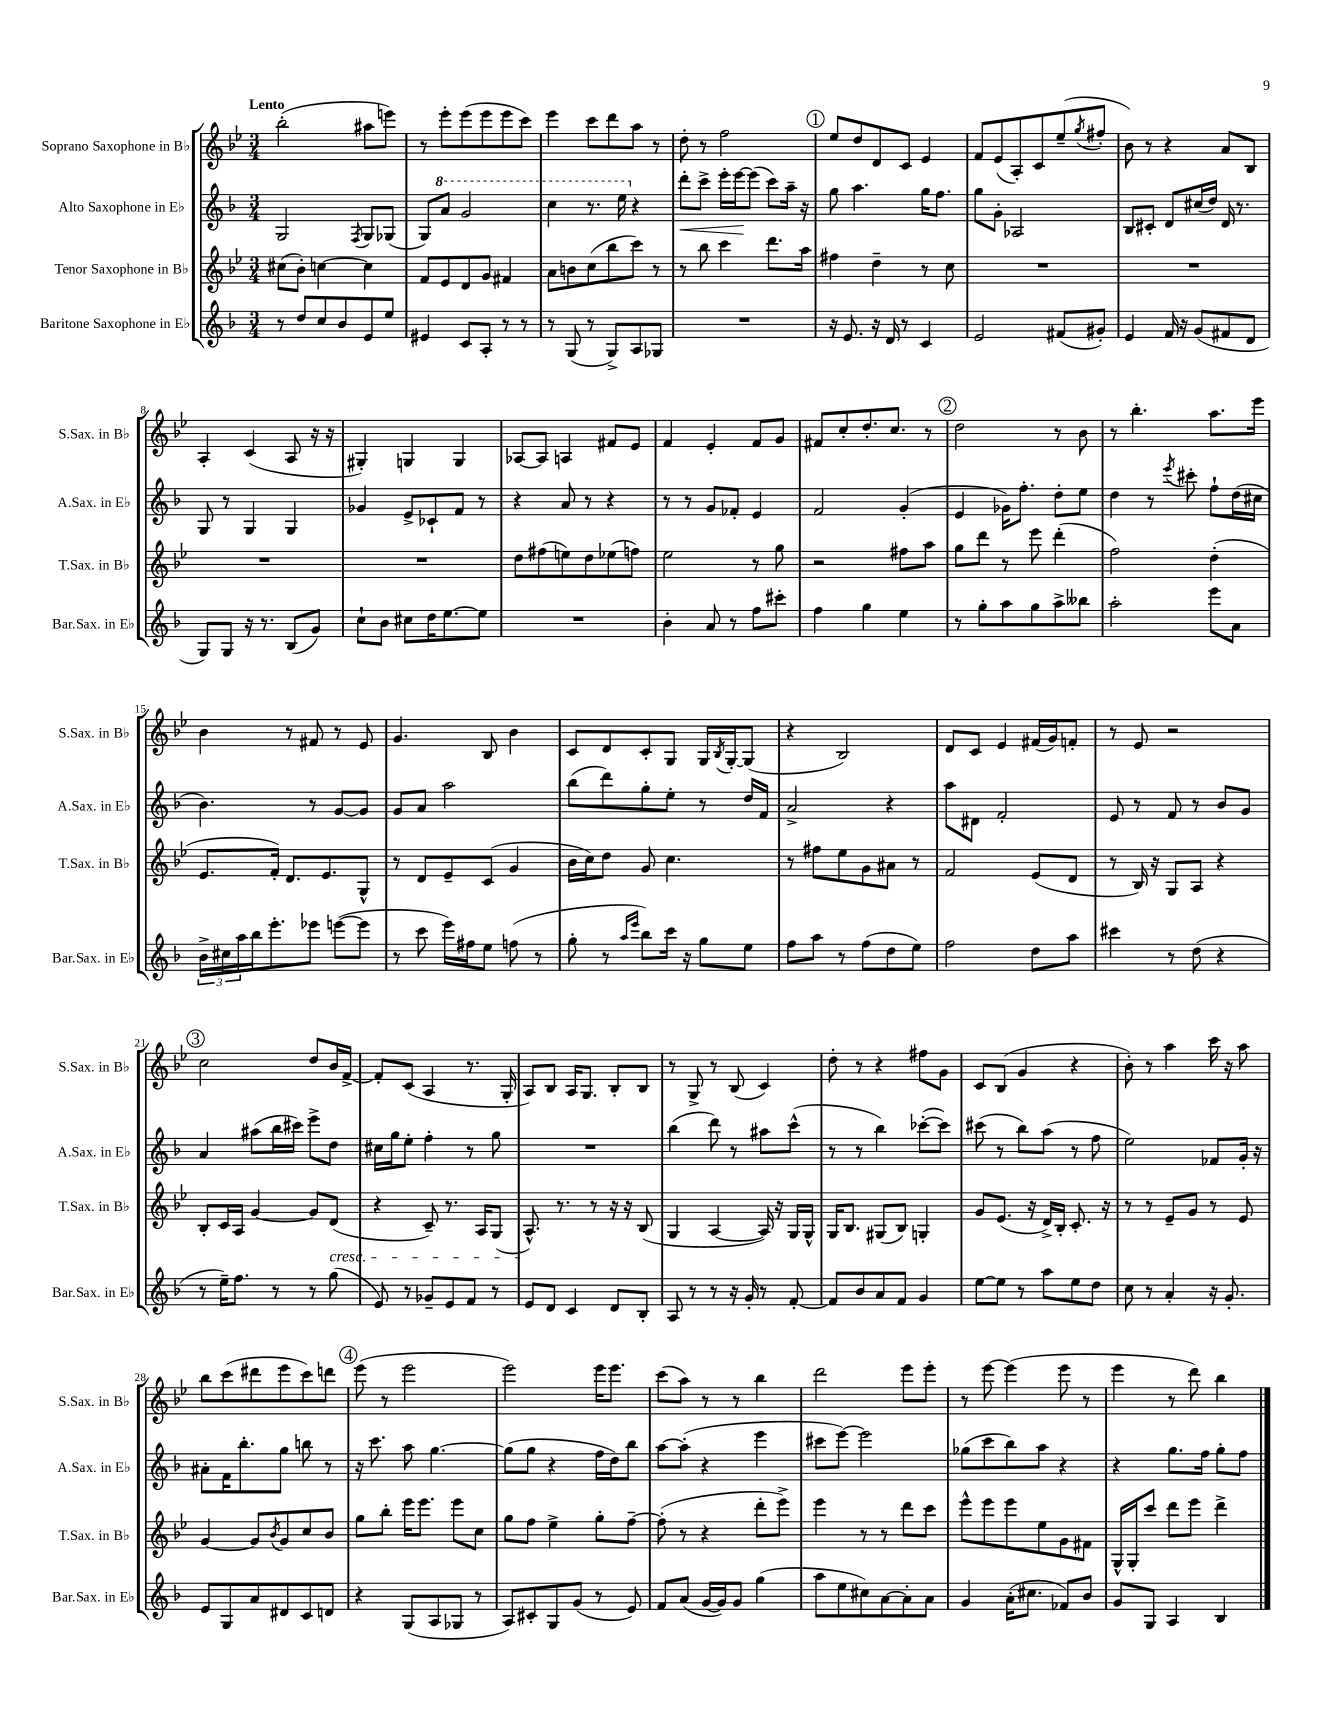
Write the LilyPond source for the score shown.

<<
\new StaffGroup <<
\new Staff = "s0" \with { instrumentName = "Soprano Saxophone in Bb" shortInstrumentName = "S.Sax. in Bb" } {
    \clef treble \key bes \major \numericTimeSignature \time 3/4 \tempo "Lento"
    bes''2-.( ais''8 e'''8) |
    r8 ees'''8-. ees'''8( ees'''8 ees'''8 c'''8) |
    ees'''4 c'''8 d'''8 a''8 r8 |
    d''8-. r8 f''2 |
    \mark \markup { \circle "1" } ees''8 d''8 d'8 c'8 ees'4 |
    f'8 ees'8( a8-.) c'8 ees''8--( \acciaccatura { g''8 } fis''8-. |
    bes'8) r8 r4 a'8 bes8 |
    a4-. c'4( a8 r16 r16 |
    gis4-.) g4 g4 |
    aes8~ aes8 a4 fis'8 ees'8 |
    f'4 ees'4-. f'8 g'8 |
    fis'8 c''8-. d''8.-. c''8. r8 |
    \mark \markup { \circle "2" } d''2 r8 bes'8 |
    r8 bes''4.-. a''8. ees'''16 |
    bes'4 r8 fis'8 r8 ees'8 |
    g'4. bes8 bes'4 |
    c'8 d'8 c'8-. g8 g16 \acciaccatura { bes8 } g16~-. g8( |
    r4 bes2) |
    d'8 c'8 ees'4 fis'16( g'16) f'8-. |
    r8 ees'8 r2 |
    \mark \markup { \circle "3" } c''2 d''8 bes'16 f'16~-> |
    f'8-. c'8( a4 r8. g16-. |
    a8) bes8 a16 g8. bes8-. bes8 |
    r8 g8-> r8 bes8( c'4) |
    d''8-. r8 r4 fis''8 g'8 |
    c'8 bes8( g'4 r4 |
    bes'8-.) r8 a''4 c'''16 r16 a''8 |
    bes''8 c'''8( dis'''8 ees'''8 c'''8) d'''8 |
    \mark \markup { \circle "4" } ees'''8( r8 ees'''2 |
    ees'''2) ees'''16 ees'''8. |
    c'''8( a''8) r8 r8 bes''4 |
    d'''2 ees'''8 ees'''8-. |
    r8 ees'''8~ ees'''4( ees'''8 r8 |
    ees'''4 r8 d'''8) bes''4 \bar "|." |
}
\new Staff = "s1" \with { instrumentName = "Alto Saxophone in Eb" shortInstrumentName = "A.Sax. in Eb" } {
    \clef treble \key f \major \numericTimeSignature \time 3/4
    g2 \acciaccatura { f8 } g8 ges8( |
    g8) \ottava #1 a''8 g''2 |
    c'''4 r8. e'''16 \ottava #0 r4 |
    d'''8-.\< c'''8-> e'''16-. e'''16~\! e'''8( c'''8) a''16-- r16 |
    \mark \markup { \circle "1" } g''8 a''4. g''16 f''8. |
    g''8 g'8-. aes2 |
    bes8 cis'8-. d'8 cis''16( d''16) d'16 r8. |
    g8 r8 g4 g4 |
    ges'4 e'8-> ces'8-! f'8 r8 |
    r4 a'8 r8 r4 |
    r8 r8 g'8 fes'8-. e'4 |
    f'2 g'4-.( |
    \mark \markup { \circle "2" } e'4 ges'16) f''8.-. d''8-. e''8 |
    d''4 r8 \acciaccatura { e'''8 } cis'''8-. f''8-! d''16( cis''16 |
    bes'4.) r8 g'8~ g'8 |
    g'8 a'8 a''2 |
    bes''8( d'''8) g''8-. e''8-. r8 d''16 f'16 |
    a'2-> r4 |
    a''8 dis'8 f'2-. |
    e'8 r8 f'8 r8 bes'8 g'8 |
    \mark \markup { \circle "3" } a'4 ais''8( bes''16 cis'''16) e'''8-> d''8 |
    cis''16 g''16 e''8-. f''4-. r8 g''8 |
    R2. |
    bes''4( d'''8) r8 ais''8 c'''8-^( |
    r8 r8 bes''4) ces'''8~-.( ces'''8) |
    cis'''8( r8 bes''8) a''8( r8 f''8 |
    e''2) fes'8 g'16-. r16 |
    ais'8-. f'16 bes''8.-. g''8 b''8 r8 |
    \mark \markup { \circle "4" } r16 c'''8. a''8 g''4.~ |
    g''8( g''8 r4 f''16 d''16) bes''8 |
    a''8~ a''8-.( r4 e'''4 |
    cis'''8 e'''8~) e'''2 |
    ges''8( c'''8 bes''8) a''8 r4 |
    r4 g''8. f''16 g''8-. f''8 \bar "|." |
}
\new Staff = "s2" \with { instrumentName = "Tenor Saxophone in Bb" shortInstrumentName = "T.Sax. in Bb" } {
    \clef treble \key bes \major \numericTimeSignature \time 3/4
    cis''8( bes'8-.) c''4~ c''4 |
    f'8 ees'8 d'8 g'8 fis'4 |
    a'8 b'8 c''8( bes''8 c'''8) r8 |
    r8 bes''8 c'''4 d'''8. a''16 |
    \mark \markup { \circle "1" } fis''4 d''4-- r8 c''8 |
    R2. |
    R2. |
    R2. |
    R2. |
    d''8 fis''8( e''8) d''8 ees''8( f''8) |
    ees''2 r8 g''8 |
    r2 fis''8 a''8 |
    \mark \markup { \circle "2" } g''8 d'''8 r8 ees'''8 d'''4-.( |
    f''2) d''4-.( |
    ees'8. f'16-.) d'8. ees'8. g8-^ |
    r8 d'8 ees'8-- c'8( g'4 |
    bes'16 c''16) d''8 g'8 c''4. |
    r8 fis''8 ees''8 g'8 ais'8 r8 |
    f'2 ees'8( d'8 |
    r8 bes16) r16 g8 a8 r4 |
    \mark \markup { \circle "3" } bes8-. c'16 a16 g'4~ g'8 d'8\cresc( |
    r4 c'8--) r8. a16 g8( |
    a8.-^\!) r8. r8 r16 r16 bes8( |
    g4 a4~ a16) r16 g16 g16-^ |
    g16 bes8. gis8( bes8) g4-. |
    g'8 ees'8.( r16 d'16->) bes16-. c'8.-. r16 |
    r8 r8 ees'8-- g'8 r8 ees'8 |
    g'4~ g'8 \acciaccatura { bes'8 } g'8 c''8 bes'8 |
    \mark \markup { \circle "4" } g''8 bes''8-. ees'''16 ees'''8. ees'''8 c''8 |
    g''8 f''8 ees''4-> g''8-. f''8~-- |
    f''8-.( r8 r4 d'''8-. ees'''8->) |
    ees'''4 r8 r8 d'''8 c'''8 |
    ees'''8-^ ees'''8 ees'''8 ees''8 g'8 fis'8 |
    g16-^ g16-. c'''8 d'''8 ees'''8 d'''4-> \bar "|." |
}
\new Staff = "s3" \with { instrumentName = "Baritone Saxophone in Eb" shortInstrumentName = "Bar.Sax. in Eb" } {
    \clef treble \key f \major \numericTimeSignature \time 3/4
    r8 d''8 c''8 bes'8 e'8 e''8 |
    eis'4 c'8 a8-. r8 r8 |
    r8 g8( r8 g8->) a8 ges8 |
    R2. |
    \mark \markup { \circle "1" } r16 e'8. r16 d'16 r8 c'4 |
    e'2 fis'8( gis'8-.) |
    e'4 f'16 r16 g'8( fis'8 d'8 |
    g8) g8 r16 r8. bes8( g'8) |
    c''8-! bes'8 cis''8 d''16 e''8.~ e''8 |
    R2. |
    bes'4-. a'8 r8 f''8 cis'''8-. |
    f''4 g''4 e''4 |
    \mark \markup { \circle "2" } r8 g''8-. a''8 g''8 a''8-> beses''8 |
    a''2-. e'''8 a'8 |
    \tuplet 3/2 { bes'16-> cis''16 a''16 } bes''16 e'''8.-. ees'''8 e'''8~( e'''8 |
    r8 c'''8 e'''16) fis''16 e''8 f''8( r8 |
    g''8-. r8 \grace { a''16 e'''16 } bes''8) c'''16 r16 g''8 e''8 |
    f''8 a''8 r8 f''8( d''8 e''8) |
    f''2 d''8 a''8 |
    cis'''4 r8 d''8( r4 |
    \mark \markup { \circle "3" } r8 e''16--) f''8. r8 r8 g''8( |
    e'8) r8 ges'8-- e'8 f'8 r8 |
    e'8 d'8 c'4 d'8 bes8-. |
    a8 r8 r8 r16 g'16-. r8 f'8~-. |
    f'8 bes'8 a'8 f'8 g'4 |
    e''8~ e''8 r8 a''8 e''8 d''8 |
    c''8 r8 a'4-. r16 g'8.-. |
    e'8 g8 a'8 dis'8 c'8 d'8 |
    \mark \markup { \circle "4" } r4 g8( a8 ges8 r8 |
    a8) cis'8-. g8 g'8( r8 e'8) |
    f'8 a'8( g'16~ g'16) g'8 g''4( |
    a''8 e''8 cis''8) a'8~ a'8-. a'8 |
    g'4 a'16-.( cis''8. fes'8) bes'8 |
    g'8 g8 a4 bes4 \bar "|." |
}
>>
>>
